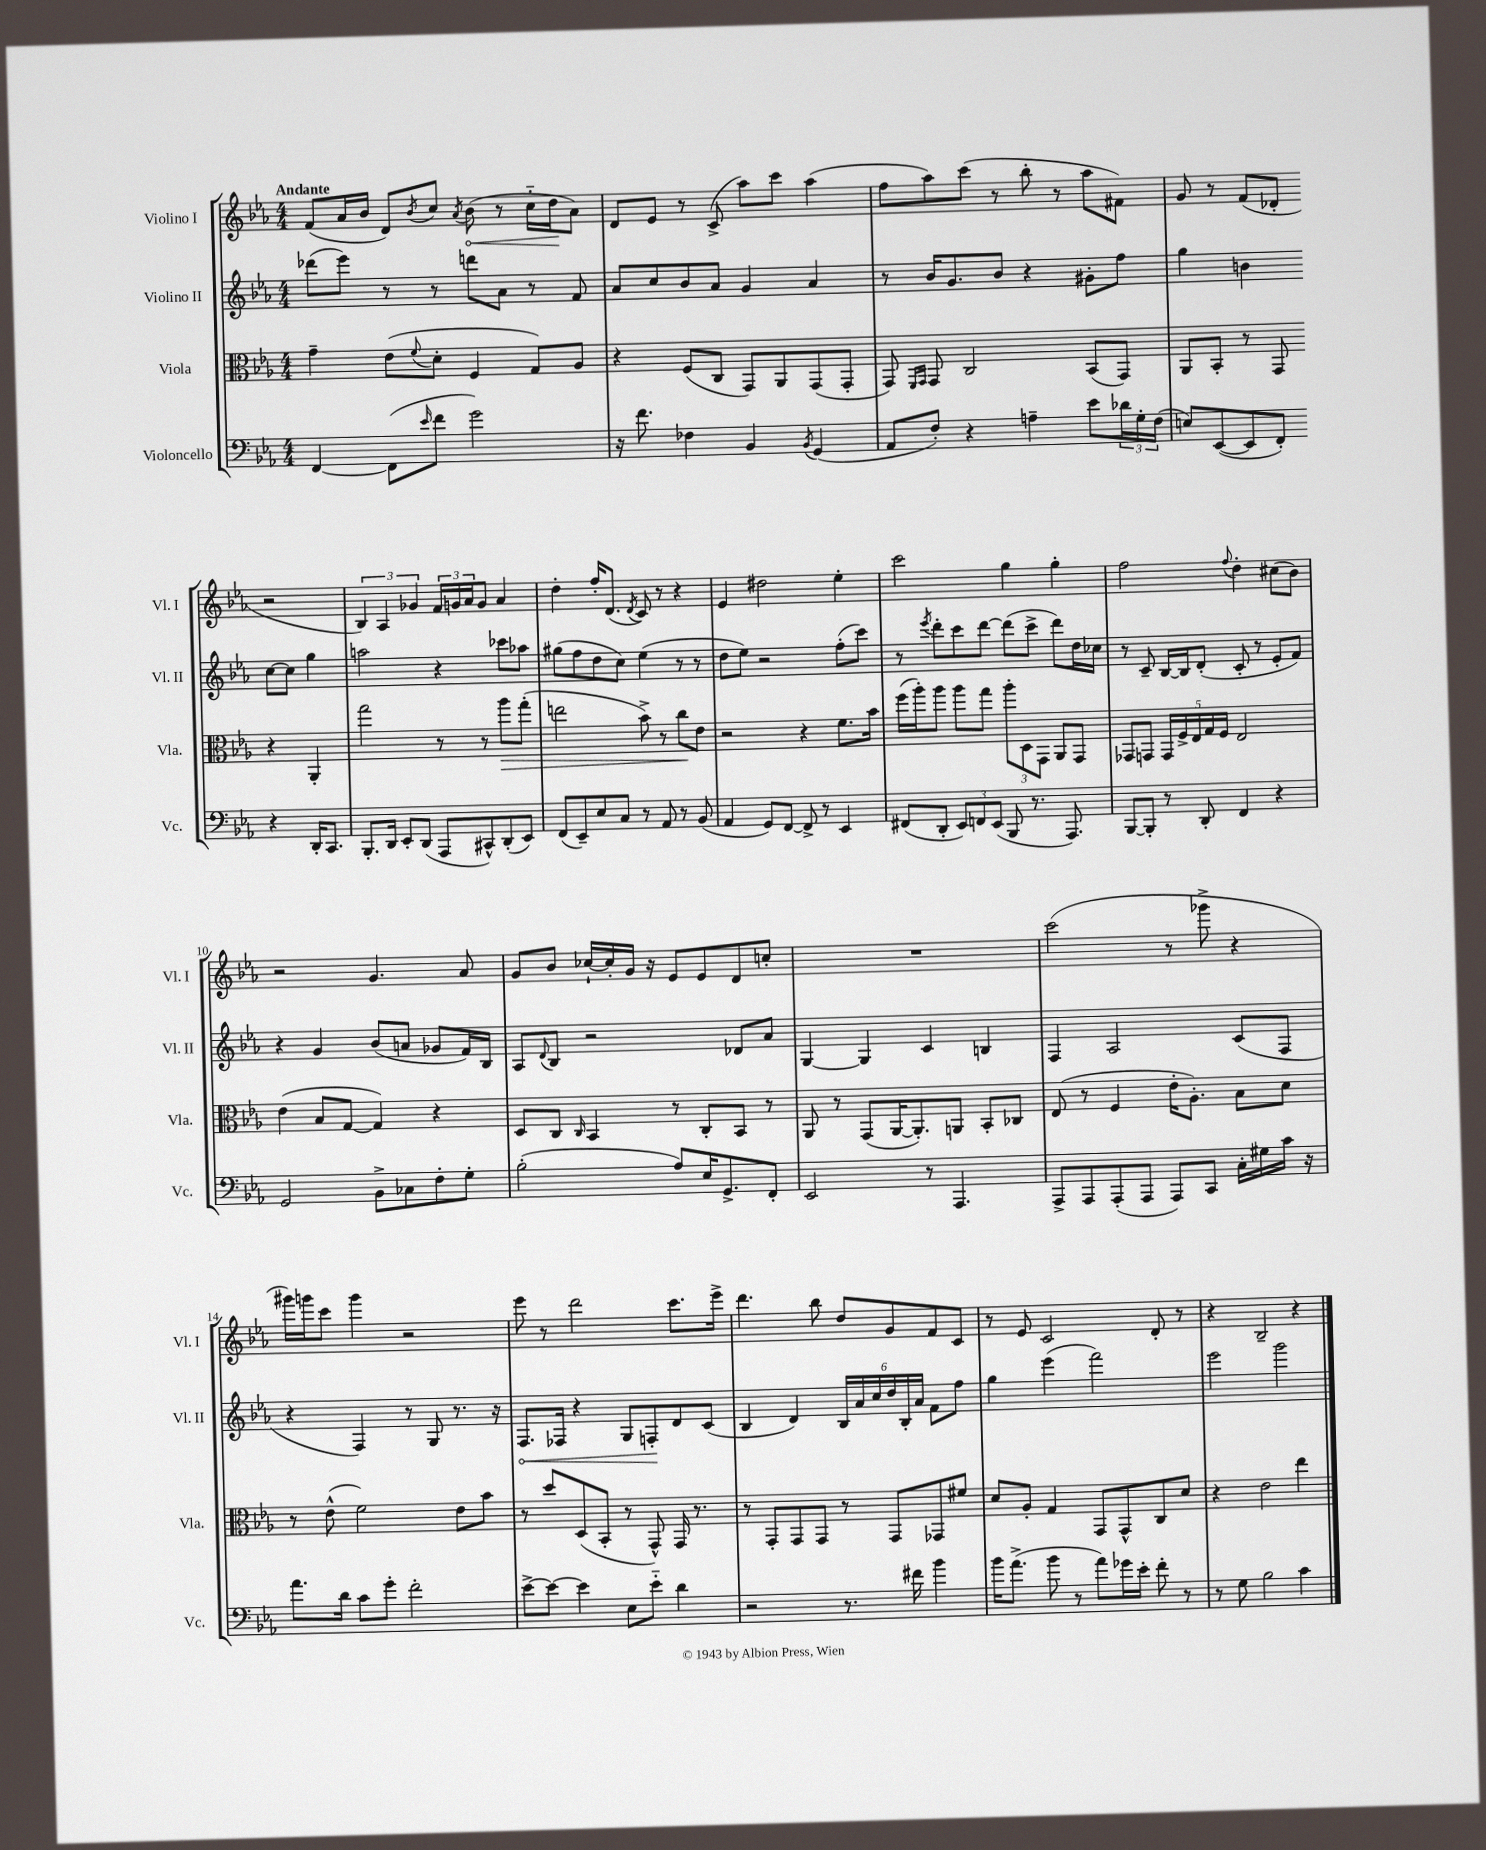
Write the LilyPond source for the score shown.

<<
\new StaffGroup <<
\new Staff = "s0" \with { instrumentName = "Violino I" shortInstrumentName = "Vl. I" } {
    \clef treble \key ees \major \numericTimeSignature \time 4/4 \tempo "Andante"
    f'8( aes'16 bes'16 d'8) \acciaccatura { bes'8 } c''8 \acciaccatura { aes'8 } \once \override Hairpin.circled-tip = ##t bes'8\<( r8 c''16-_ d''16\! aes'8) |
    d'8 ees'8 r8 c'8->( aes''8) c'''8 aes''4( |
    f''8 aes''8) c'''8( r8 bes''8-. r8 aes''8 fis'8) |
    g'8 r8 f'8( des'8-. r2 |
    \tuplet 3/2 { bes4) aes4 ges'4 } \tuplet 3/2 { f'16 g'16 aes'16 } g'8 aes'4 |
    d''4-. f''16-. d'8.( \acciaccatura { d'8 } c'8) r8 r4 |
    ees'4 dis''2 ees''4-. |
    c'''2 g''4 g''4-. |
    f''2 \appoggiatura { f''8 } d''4-. cis''8( bes'8) |
    r2 g'4. aes'8 |
    g'8 bes'8 ces''16~-! ces''16-. g'16 r16 ees'8 ees'8 d'8 c''8-. |
    R1 |
    c'''2( r8 ges'''8-> r4 |
    gis'''16) g'''16 c'''8 g'''4 r2 |
    ees'''8 r8 d'''2 c'''8. ees'''16-> |
    d'''4. bes''8 d''8 g'8 f'8 c'8 |
    r8 ees'8 c'2 d'8-. r8 |
    r4 bes2-- r4 \bar "|." |
}
\new Staff = "s1" \with { instrumentName = "Violino II" shortInstrumentName = "Vl. II" } {
    \clef treble \key ees \major \numericTimeSignature \time 4/4
    des'''8( ees'''8) r8 r8 d'''8 aes'8 r8 f'8 |
    aes'8 c''8 bes'8 aes'8 g'4 aes'4 |
    r8 bes'16 g'8. bes'8 r4 gis'8-. f''8 |
    g''4 b'4 c''8~ c''8 g''4 |
    a''2 r4 ces'''8 aes''8 |
    gis''8( f''8 d''8 c''8) ees''4( r8 r8 |
    d''8 ees''8) r2 f''8-.( c'''8) |
    r8 \acciaccatura { ees'''8 } d'''8-. c'''8 d'''8~ d'''8( c'''8-> d'''8) d''16 ces''16 |
    r8 c'8-- bes16~ bes16 d'8-.( c'8-. r8 ees'8-. f'8) |
    r4 g'4 bes'8( a'8 ges'8 f'16) bes16 |
    aes8 \appoggiatura { d'8 } bes8 r2 des'8 aes'8 |
    g4~ g4 c'4 b4 |
    f4 aes2 c'8( f8 |
    r4 f4) r8 g8 r8. r16 |
    \once \override Hairpin.circled-tip = ##t f8.\< fes16 r4 g8 f8-.\! d'8 c'8( |
    bes4 d'4) \tuplet 6/4 { bes16 aes'16 c''16 d''16 bes16-. aes'16 } f'8 f''8 |
    g''4 ees'''4( f'''2) |
    ees'''2 g'''2 \bar "|." |
}
\new Staff = "s2" \with { instrumentName = "Viola" shortInstrumentName = "Vla." } {
    \clef alto \key ees \major \numericTimeSignature \time 4/4
    g'4-- ees'8( \appoggiatura { f'8 } d'8-. f4 g8) aes8 |
    r4 f8( c8 g,8) aes,8 g,8( g,8-. |
    g,8) \grace { f,16 g,16 } g,8 c2 bes,8( g,8) |
    aes,8 bes,8-. r8 g,8 r4 aes,4-. |
    g''2 r8 r8 aes''8\> g''8-.( |
    e''2 bes'8->) r8 c''8\! ees'8 |
    r2 r4 f'8. bes'16 |
    f''16( aes''16-.) aes''8 aes''8 g''8 \tuplet 3/2 { aes''8-. d8 g,8 } aes,8 g,8 |
    ges,8 g,8 \tuplet 5/4 { g,16 f16-> ees16 g16 f16 } ees2 |
    ees'4( bes8 g8~ g4) r4 |
    d8 c8 \grace { c16 } bes,4 r8 c8-. bes,8 r8 |
    aes,8 r8 g,8( aes,16~ aes,8.-.) a,8 bes,8-. ces8 |
    ees8( r8 f4 ees'16-. aes8.-.) bes8 d'8 |
    r8 ees'8-^( f'2) ees'8 bes'8 |
    r8 d''8 d8( bes,8-. r8 g,8-^) g,16 r8. |
    r8 g,8-. g,8 g,8 r8 g,8 ges,8 fis'8 |
    d'8 aes8-. g4 g,8 g,8-^ c8 d'8 |
    r4 ees'2 ees''4 \bar "|." |
}
\new Staff = "s3" \with { instrumentName = "Violoncello" shortInstrumentName = "Vc." } {
    \clef bass \key ees \major \numericTimeSignature \time 4/4
    f,4~ f,8( \grace { ees'16 } f'8 g'2) |
    r16 f'8. fes4 bes,4 \acciaccatura { bes,8 } g,4( |
    aes,8 f8-.) r4 a4-- ees'8 \tuplet 3/2 { des'16 g16-. f16( } |
    e8) ees,8~( ees,8 f,8-.) r4 d,16-. c,8. |
    bes,,8.-. d,16 ees,8-. d,8( aes,,8 cis,8-^) d,8-.( ees,8) |
    f,8( ees,8--) ees8 c8 r8 aes,8 r8 bes,8( |
    aes,4 g,8) f,8~ f,8-> r8 ees,4 |
    fis,8( d,8-. \tuplet 3/2 { ees,8) f,8 ees,8( } bes,,8 r8. aes,,8.) |
    bes,,8~ bes,,8-. r8 d,8-. f,4 r4 |
    g,2 bes,8-> ces8 f8-. g8-. |
    bes2-.( aes8) ees16 g,8.-> f,8-. |
    ees,2 r8 aes,,4. |
    aes,,8-> aes,,8 aes,,8-.( aes,,8 aes,,8) c,8 c16-. gis16 c'16 r16 |
    aes'8. d'16 c'8 g'8-. f'2-. |
    ees'8~-> ees'8~ ees'4 ees8 ees'8-_ d'4 |
    r2 r8. fis'16 bes'4 |
    bes'16 aes'8.->( bes'8 r8 aes'8) ges'16 ees'16-. f'8-. r8 |
    r8 g8 bes2 c'4 \bar "|." |
}
>>
>>
